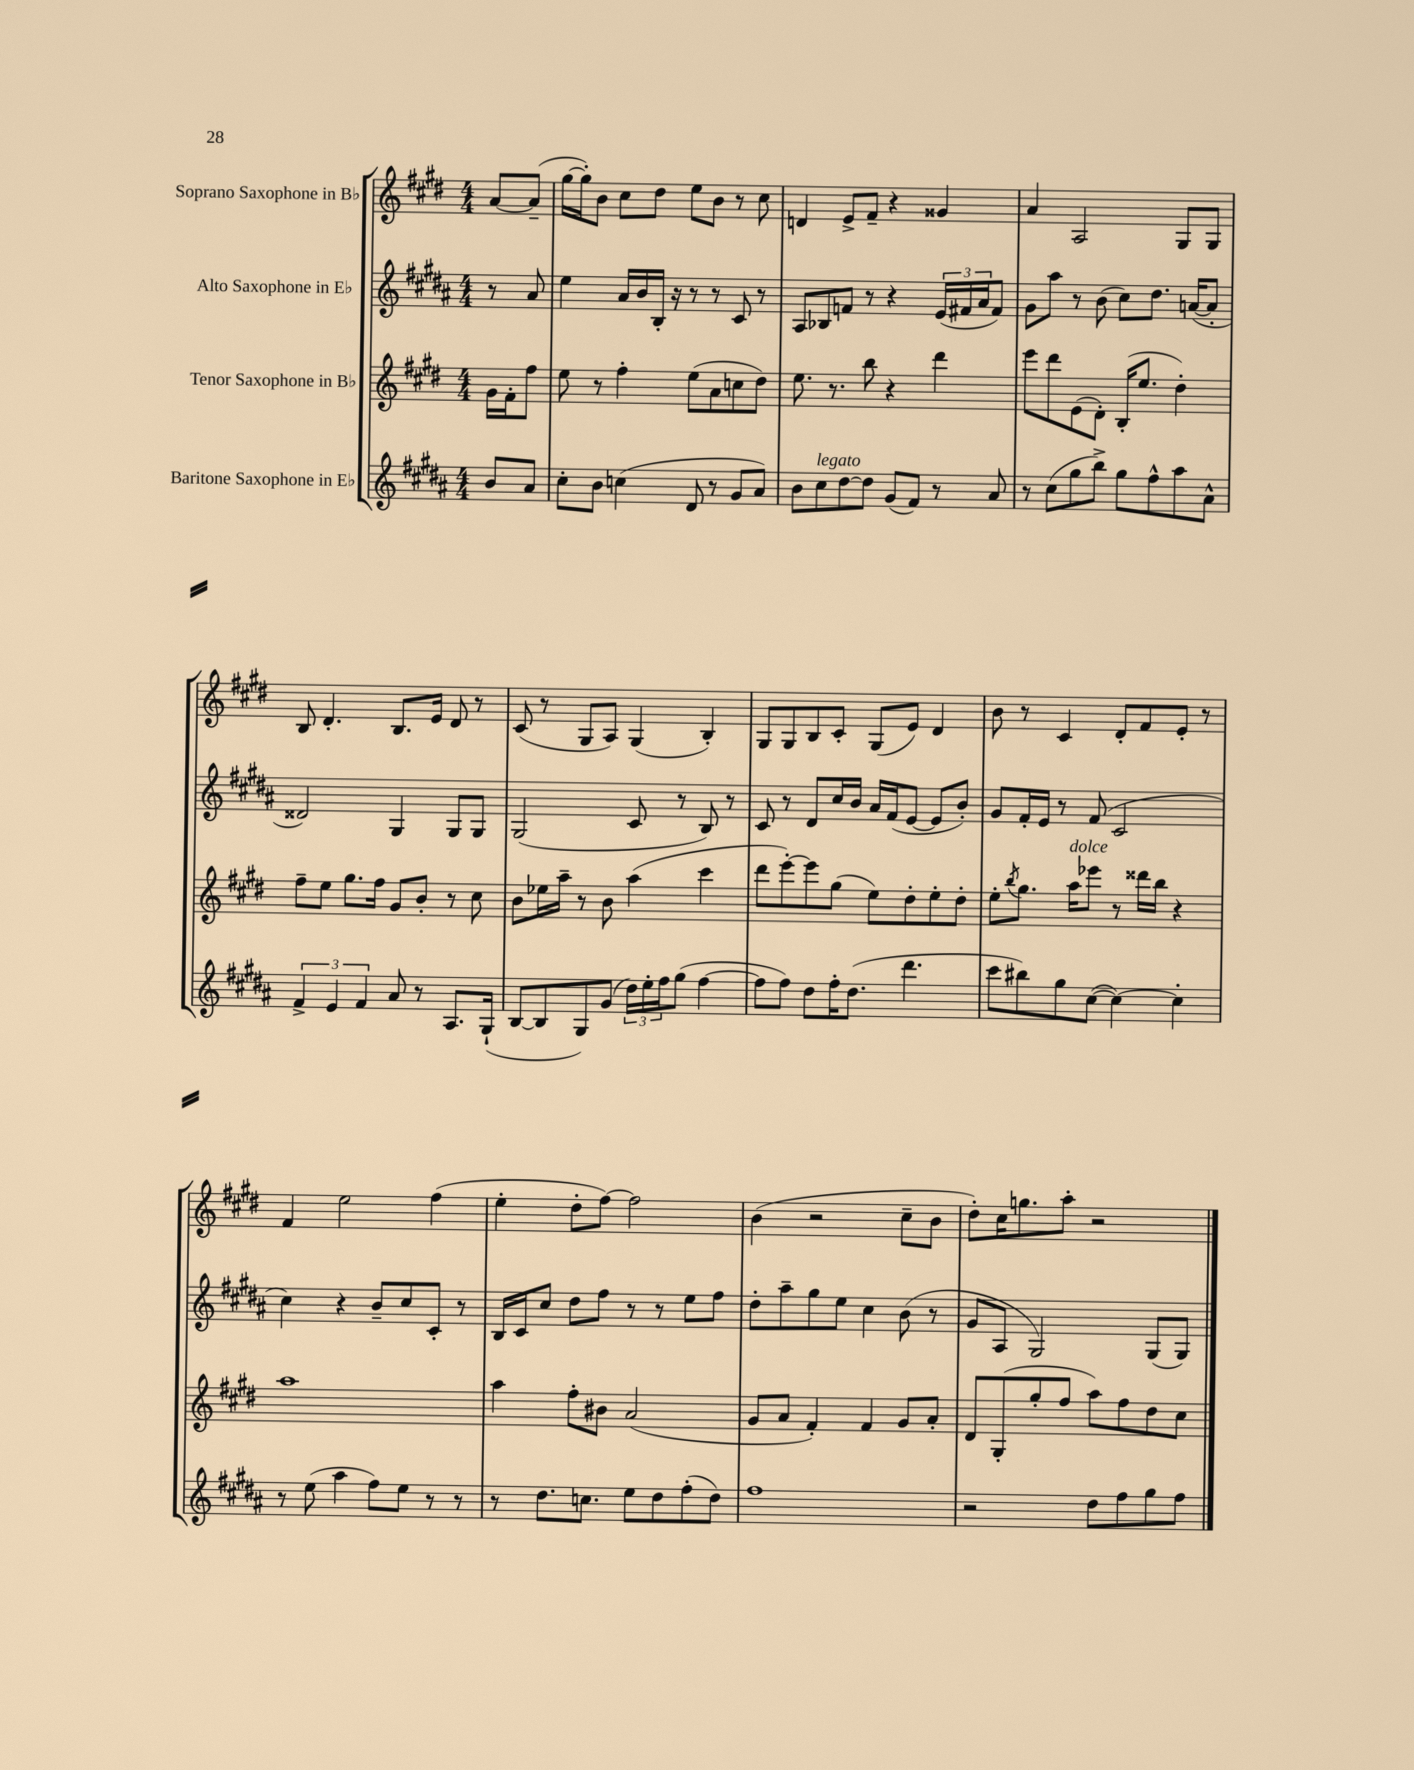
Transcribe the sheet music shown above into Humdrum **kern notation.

**kern	**kern	**kern	**kern
*part4	*part3	*part2	*part1
*staff4	*staff3	*staff2	*staff1
*I"Baritone Saxophone in E♭	*I"Tenor Saxophone in B♭	*I"Alto Saxophone in E♭	*I"Soprano Saxophone in B♭
*clefG2	*clefG2	*clefG2	*clefG2
*k[f#c#g#d#a#]	*k[f#c#g#d#]	*k[f#c#g#d#a#]	*k[f#c#g#d#]
*M4/4	*M4/4	*M4/4	*M4/4
=	=	=	=
8b/L	16g#\LL	8r	[8a/L
.	16f#'\J	.	.
8a#/J	8ff#\J	8a#/	(8a~/J]
=1	=1	=1	=1
8cc#'\L	8ee\	4ee\	[16gg#\LL
.	.	.	16gg#'\J])
8b\J	8r	.	8b\J
(4ccn\	4ff#'\	16a#/LL	8cc#\L
.	.	16b/	.
.	.	16B'/JJ	8dd#\J
.	.	16r	.
8d#/	(8ee\L	8r	8ee\L
8r	8a\	8r	8b\J
8g#/L	8ccn\	8c#/	8r
8a#/J)	8dd#\J)	8r	8cc#\
=2	=2	=2	=2
8b\L	8.ee\	8A#/L	4dn/
!LO:TX:a:i:t=legato	!	!	!
8cc#\	.	8B-X/	.
.	8.r	.	.
[8dd#\	.	8fn/J	8e^/L
8dd#\J]	8bb\	8r	8f#~/J
(8g#/L	4r	4r	4r
8f#/J)	.	.	.
8r	4ddd#\	(24e/LL	4g##X/
.	.	24f#X/	.
.	.	24a#/J	.
8a#/	.	8f#/J)	.
=3	=3	=3	=3
8r	8eee\L	8g#\L	4a/
(8cc#\L	8ddd#\	8aa#\J	.
8gg#\	(8e\	8r	2A/
8bb^\J)	8d#'\J)	(8b\	.
8gg#\L	(16B'/KL	8cc#\L)	.
.	8.ee/J	.	.
8ff#^^\	.	8.dd#\J	.
8aa#\	4dd#'\)	.	8G#/L
.	.	([16an/KL	.
8a#^^\J	.	8a'/J]	8G#/J
!!LO:LB:g=z
=4	=4	=4	=4
6f#^/	8ff#~\L	2d##X/)	8B/
.	8ee\J	.	4.d#'/
6e/	.	.	.
.	8.gg#\L	.	.
6f#/	.	.	.
.	16ff#\Jk	.	.
8a#/	8g#/L	4G#/	8.B/L
8r	8b'/J	.	.
.	.	.	16e/Jk
8.A#/L	8r	8G#/L	8d#/
.	8cc#\	8G#/J	8r
(16G#`/Jk	.	.	.
=5	=5	=5	=5
[8B/L	8b\L	(2G#/	(8c#/
8B/]	16ee-X\L	.	8r
.	16aa~\JJ	.	.
8G#/)	8r	.	8G#/L
(8g#/J	8b\	.	8A/J)
24dd#\LL)	(4aa\	8c#/	(4G#/
24ee'\	.	.	.
24ff#\J	.	.	.
(8gg#\J	.	8r	.
[4ff#\	4ccc#\	8B/)	4B'/)
.	.	8r	.
=6	=6	=6	=6
8ff#\L]	8ddd#\L	8c#/	8G#/L
8ff#\J)	[8eee'\)	8r	8G#/
8dd#\L	8eee\]	8d#/L	8B/
16ff#'\K	(8gg#\J	16cc#/L	8c#'/J
(8.dd#\J	.	16b/JJ	.
.	8ee\L)	16a#/LL	(8G#/L
.	.	(16f#/J	.
4.ddd#\	8dd#'\	[8e/J	8e/J)
.	8ee'\	8e/L]	4d#/
.	8dd#'\J	8b'/J)	.
=7	=7	=7	=7
8ccc#\L	8ee'\L	8g#/L	8b\
.	8qbb/	.	.
8bb#X\)	8.gg#\J	16f#'/L	8r
.	.	16e/JJ	.
8gg#\	.	8r	4c#/
!	!LO:TX:a:i:t=dolce	!	!
.	16aa\KL	.	.
([8cc#\J	8eee-X\J	(8f#/	.
4cc#\_)	8r	2c#/	8d#'/L
.	16ddd##X\LL	.	8f#/
.	16bb\JJ	.	.
4cc#'\]	4r	.	8e'/J
.	.	.	8r
!!LO:LB:g=z
=8	=8	=8	=8
8r	1aa	4cc#\)	4f#/
(8ee\	.	.	.
4aa#\	.	4r	2ee\
8ff#\L)	.	8b~/L	.
8ee\J	.	8cc#/	.
8r	.	8c#'/J	(4ff#\
8r	.	8r	.
=9	=9	=9	=9
8r	4aa\	16B/LL	4ee'\
.	.	16c#/J	.
8.dd#\L	.	8cc#/J	.
.	8ff#'\L	8dd#\L	8dd#'\L
8.ccn\J	.	.	.
.	8b#X\J	8ff#\J	[8ff#\J)
8ee\L	(2a/	8r	2ff#\]
8dd#\	.	8r	.
(8ff#'\	.	8ee\L	.
8dd#\J)	.	8ff#\J	.
=10	=10	=10	=10
1ff#	8g#/L	8dd#'\L	(4b\
.	8a/J	8aa#~\	.
.	4f#'/)	8gg#\	2r
.	.	8ee\J	.
.	4f#/	4cc#\	.
.	8g#/L	(8b\	8cc#~\L
.	8a'/J	8r	8b\J
=11	=11	=11	=11
2r	8d#/L	8g#/L	8dd#'\L)
.	(8G#'/	8A#/J	16cc#\K
.	.	.	8.ggn\
.	8gg#'/	2G#/)	.
.	8ff#/J	.	8aa'\J
8dd#\L	8aa\L)	.	2r
8ff#\	8ff#\	.	.
8gg#\	8dd#\	(8G#/L	.
8ff#\J	8cc#\J	8G#/J)	.
==	==	==	==
*-	*-	*-	*-
